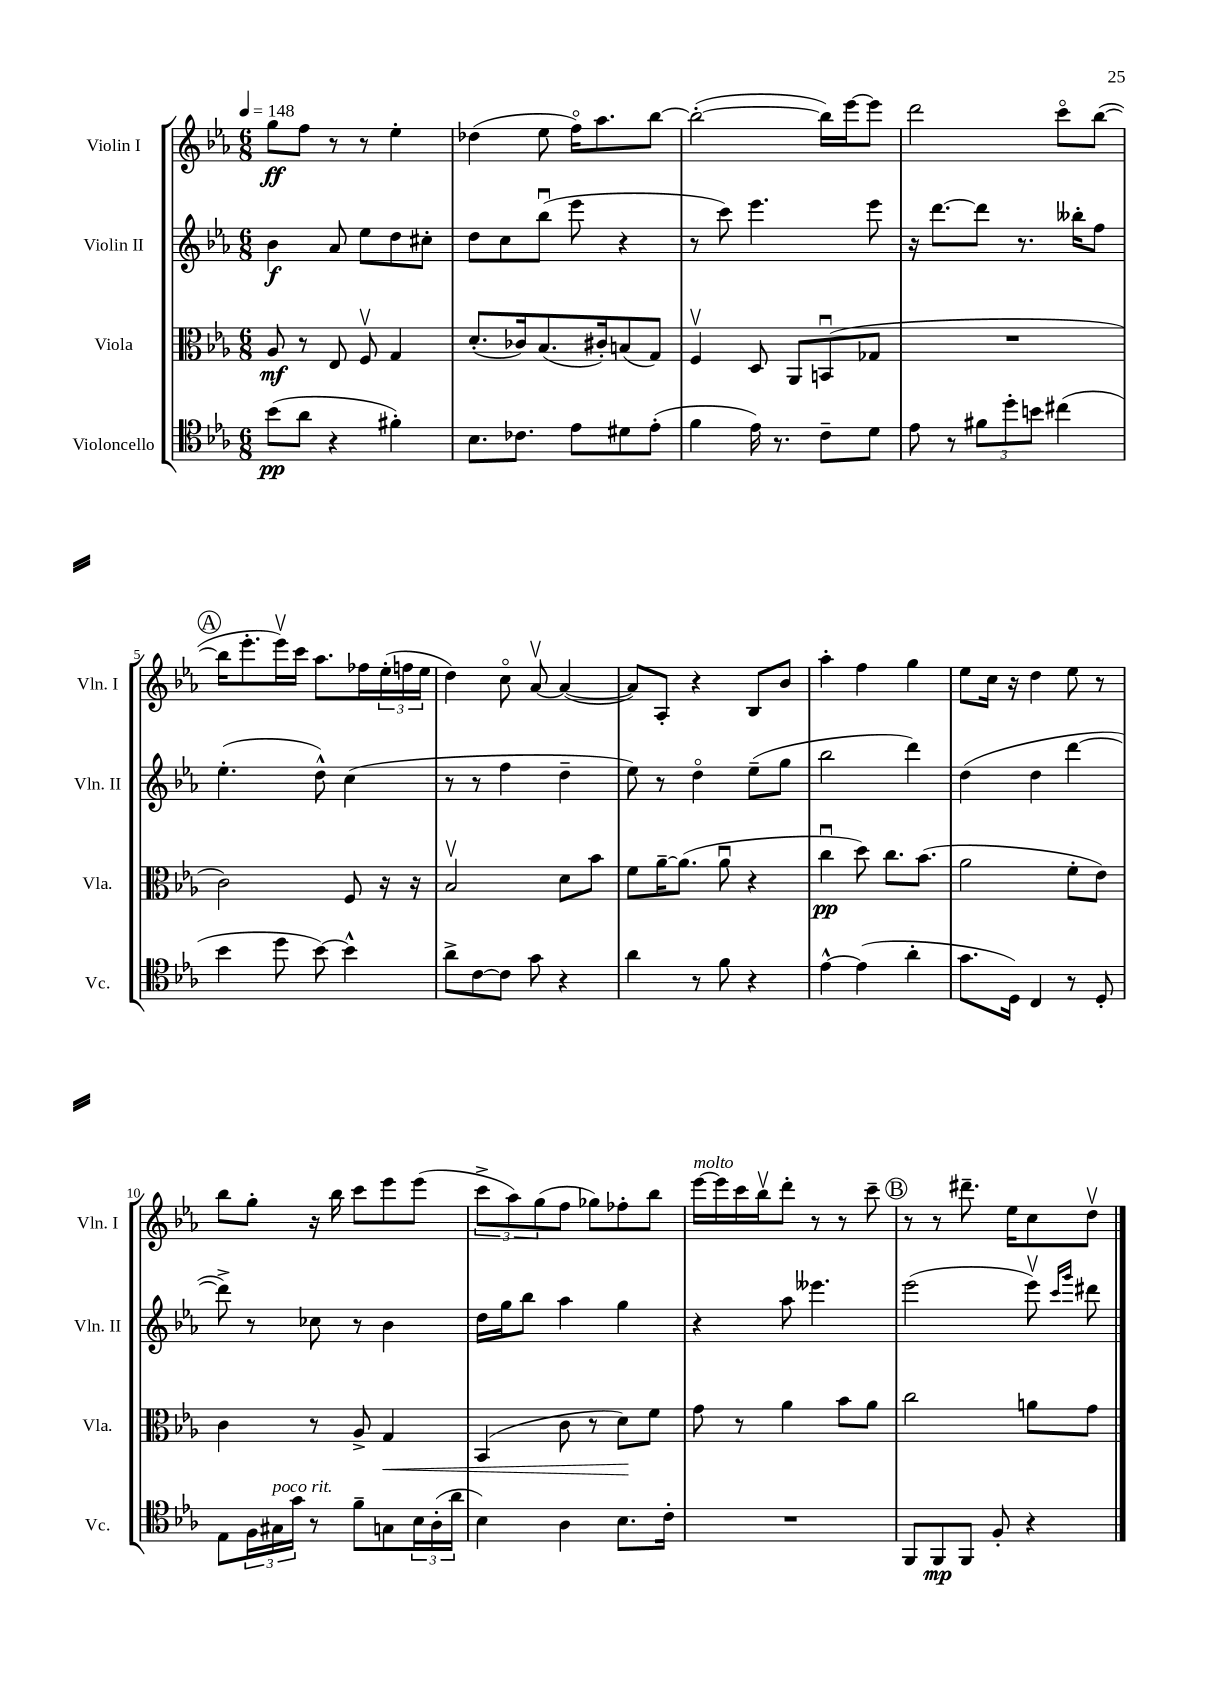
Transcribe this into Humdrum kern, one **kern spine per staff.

**kern	**kern	**kern	**kern
*staff4	*staff3	*staff2	*staff1
*clefC4	*clefC3	*clefG2	*clefG2
*k[b-e-a-]	*k[b-e-a-]	*k[b-e-a-]	*k[b-e-a-]
*M6/8	*M6/8	*M6/8	*M6/8
*MM148	*MM148	*MM148	*MM148
(8b-	8A-	4b-	8gg
8a-	8r	.	8ff
4r	8E-	8a-	8r
.	8Fv	8ee-	8r
4f#')	4G	8dd	4ee-'
.	.	8cc#'	.
=	=	=	=
8.B-	(8.d'	8dd	(4dd-
.	.	8cc	.
8.c-	16c-)	.	.
.	(8.B-	(8bb-u	8ee-
8e-	.	8eee-	16ffo)
.	16c#')	.	8.aa-
8d#	(8B	4r	.
(8e-'	8G)	.	[8bb-
=	=	=	=
4f	4Fv	8r	(2bb-'_
.	.	8ccc)	.
16e-)	8D	4.eee-	.
8.r	.	.	.
.	8AA-	.	.
8c~	(8BBu	.	16bb-])
.	.	.	[16eee-
8d	8G-	8eee-	8eee-]
=	=	=	=
8e-	2.r	16r	2ddd
.	.	[8.ddd	.
8r	.	.	.
12f#	.	8ddd]	.
12dd'	.	.	.
.	.	8.r	.
12b	.	.	.
(4cc#	.	.	8ccco
.	.	16bb--'	.
.	.	8ff	([8bb-
=	=	=	=
4b-	2c)	(4.ee-'	16bb-]
.	.	.	8.eee-'
8dd	.	.	16eee-v)
.	.	.	16ccc
[8b-)	.	8dd^^)	8.aa-
4b-^^]	8F	(4cc	.
.	.	.	16ff-
.	16r	.	(24ee-'
.	.	.	24ff
.	16r	.	.
.	.	.	24ee-
=	=	=	=
8a-^	2B-v	8r	4dd)
[8c	.	8r	.
8c]	.	4ff	8cco
8g	.	.	[8a-v
4r	8d	4dd~	(4a-_
.	8b-	.	.
=	=	=	=
4a-	8f	8ee-)	8a-])
.	[16a-~	8r	8A-'
.	(8.a-]	.	.
8r	.	4ddo	4r
8f	8a-u	.	.
4r	4r	(8ee-~	8B-
.	.	8gg	8b-
=	=	=	=
[4e-^^	4ccu	2bb-	4aa-'
(4e-]	8dd)	.	4ff
.	8.cc	.	.
4a-'	.	4ddd)	4gg
.	(8.b-	.	.
=	=	=	=
8.g	2a-	(4dd	8ee-
.	.	.	16cc
16D)	.	.	16r
4C	.	4dd	4dd
8r	8f'	[4ddd	8ee-
8D'	8e-)	.	8r
=	=	=	=
8E-	4c	8ddd^])	8bb-
24F	.	8r	8gg'
24G#	.	.	.
24g	.	.	.
8r	8r	8cc-	16r
.	.	.	16bb-
8f~	8A-^	8r	8ccc
8G	4G	4b-	8eee-
24B-	.	.	(8eee-
(24A-'	.	.	.
24a-	.	.	.
=	=	=	=
4B-)	(4BB-	16dd	12ccc^
.	.	16gg	.
.	.	.	12aa-)
.	.	8bb-	.
.	.	.	(12gg
4A-	8c	4aa-	8ff
.	8r	.	8gg-)
8.B-	8d)	4gg	8ff-'
.	8f	.	8bb-
16c'	.	.	.
=	=	=	=
2.r	8g	4r	[16eee-
.	.	.	16eee-]
.	8r	.	16ccc
.	.	.	16bb-v
.	4a-	8aa-	8ddd'
.	.	4.eee--	8r
.	8b-	.	8r
.	8a-	.	8ccc~
=	=	=	=
8FF	2cc	(2eee-	8r
8FF	.	.	8r
8FF	.	.	8.ddd#~
8F'	.	.	.
.	.	.	16ee-
4r	8a	8eee-v)	8cc
.	.	16qqccc	.
.	.	16qqggg	.
.	8g	8ddd#	8ddv
==	==	==	==
*-	*-	*-	*-
